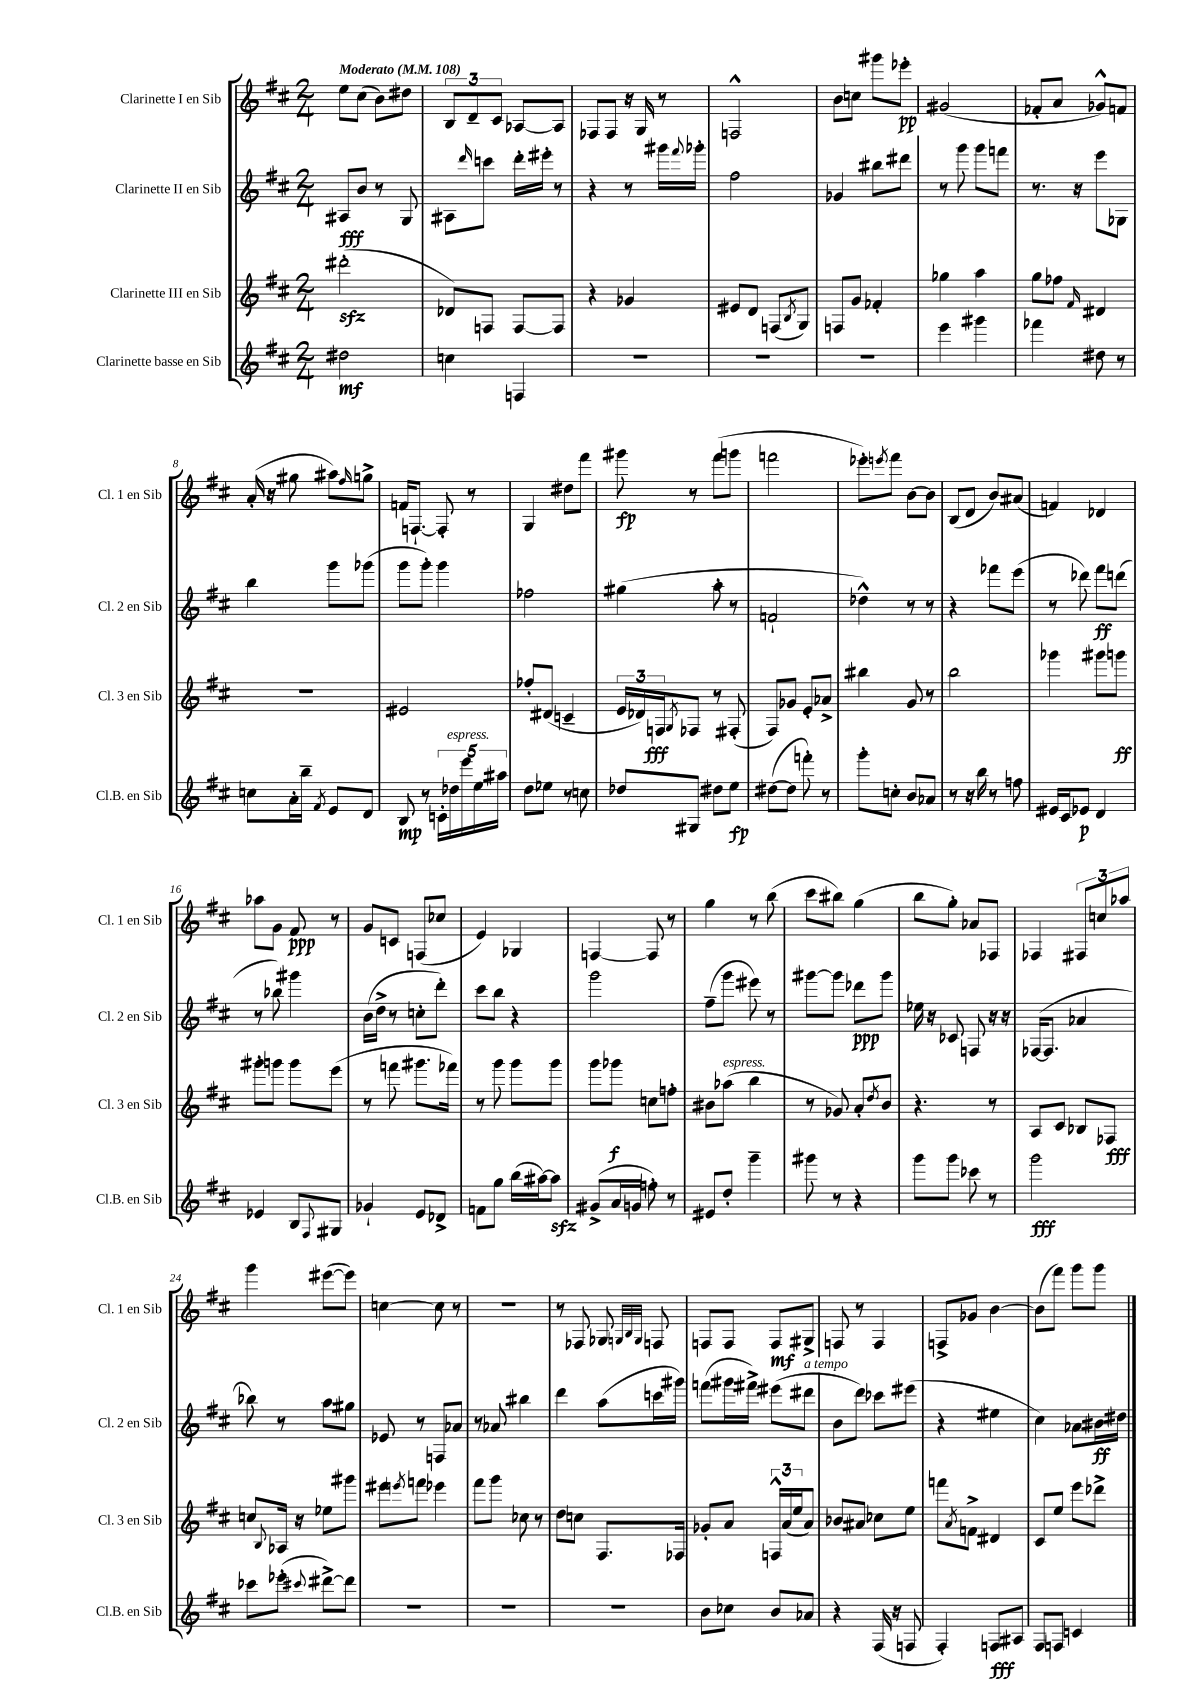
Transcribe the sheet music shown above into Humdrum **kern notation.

**kern	**kern	**kern	**kern
*staff4	*staff3	*staff2	*staff1
*clefG2	*clefG2	*clefG2	*clefG2
*k[f#c#]	*k[f#c#]	*k[f#c#]	*k[f#c#]
*M2/4	*M2/4	*M2/4	*M2/4
*MM108	*MM108	*MM108	*MM108
2dd#\	(2ddd#'\	8A#/L	8ee\L
.	.	8b/J	(8cc#\J
.	.	8r	8b\L)
.	.	8G/	8dd#\J
=	=	=	=
4cc\	8d-/L)	8A#\L	12B/L
.	.	.	12d~/
.	.	16qqddd/	.
.	8F/J	8ccc\J	.
.	.	.	12c#/J
4F/	[8F/L	16ddd'\LL	[8A-/L
.	.	16eee#'\JJ	.
.	8F/]J	8r	8A-/]J
=	=	=	=
2r	4r	4r	8F-/L
.	.	.	8F-/J
.	4g-/	8r	16r
.	.	.	16G/
.	.	16ggg#\LL	8r
.	.	8qqfff#/	.
.	.	16ggg-'\JJ	.
=	=	=	=
2r	8e#/L	2ff#\	2F^^/
.	8d/J	.	.
.	(8F/L	.	.
.	8qB/	.	.
.	8G/J)	.	.
=	=	=	=
2r	8F/L	4g-/	8b\L
.	8g/J	.	8cc\J
.	4f-'/	8bb#\L	8ggg#\L
.	.	8ddd#\J	8eee-'\J
=	=	=	=
4eee\	4gg-\	8r	(2g#/
.	.	8ggg\	.
4ggg#\	4aa\	8ggg\L	.
.	.	8fff\J	.
=	=	=	=
4fff-\	8gg\L	8.r	8f-'/L
.	8ff-\J	.	8a/J
.	.	16r	.
.	16qqf#/	.	.
8dd#\	4d#/	8eee\L	8g-^^/L)
8r	.	8G-\J	8f/J
=	=	=	=
8cc\L	2r	4bb\	(16a'/
.	.	.	16r
16a'\L	.	.	8gg#\
16bb~\JJ	.	.	.
8qf#/	.	.	.
8e/L	.	8ggg\L	8aa#\L)
.	.	.	16qqff#/
8d/J	.	(8ggg-\J	8gg^\J
=	=	=	=
8B/	2e#/	8ggg\L	16f/LK
.	.	.	[8.F`/J
8r	.	8ggg'\J)	.
20c'\LL	.	4ggg\	8F'/]
20dd-\	.	.	.
20eee\	.	.	.
.	.	.	8r
20ee\	.	.	.
20aa#\JJ	.	.	.
=	=	=	=
8dd\L	8ff-'/L	2ff-\	4G/
8ee-\J	(8d#/J	.	.
8r	4c~/	.	8dd#\L
8cc\	.	.	8fff#\J
=	=	=	=
8dd-/L	24e/LL	(4gg#\	8ggg#\
.	24d-/)	.	.
.	24F/J	.	.
.	8qG/	.	.
8G#/J	8F-/J	.	8r
8dd#\L	8r	8aa'\	(8fff#\L
8ee\J	(8F#'/	8r	8ggg\J
=	=	=	=
([8dd#\L	8F#/L)	2f`/	2fff\
8dd#\]J	8g-/J	.	.
8fff'\)	8e'/L	.	.
8r	8a-^/J	.	.
=	=	=	=
8ggg'\L	4bb#\	4dd-^^\)	8eee-'\L)
.	.	.	8qeee/
8cc'\J	.	.	8fff#\J
8b/L	8g/	8r	[8b\L
8a-/J	8r	8r	8b\]J
=	=	=	=
8r	2bb\	4r	(8B/L
16r	.	.	8d/J
16bb\	.	.	.
8r	.	8fff-\L	8b/L)
8ff\	.	(8eee\J	(8a#/J
=	=	=	=
16e#/LL	4ggg-\	8r	4f/)
16c#/J	.	.	.
8e-/J	.	8ddd-\)	.
4d/	8ggg#\L	8fff#\L	4d-/
.	8ggg\J	(8ddd\J	.
=	=	=	=
4e-/	8ggg#'\L	8r	8aa-\L
.	8ggg\J	8bb-\)	8g\J
8B/L	8ggg\L	4ggg#\	8f#/
8qqF#/	.	.	.
8G#/J	(8eee\J	.	8r
=	=	=	=
4g-`/	8r	(16b\LL	8g/L
.	.	16dd^\JJ	.
.	8fff\	8r	8c/J
8e/L	8.ggg#\L	8cc'\L	(8F/L
8d-^/J	.	8ddd'\J)	8cc-/J
.	16fff-\Jk)	.	.
=	=	=	=
8f\L	8r	8ccc#\L	4e/)
8gg\J	8ggg\	8bb\J	.
(16bb\LL	8ggg\L	4r	4G-/
[16aa#\J)	.	.	.
8aa#\]J	8ggg\J	.	.
=	=	=	=
(8g#^/L	8ggg\L	2ggg\	[4F/
16a/L	8ggg-\J	.	.
16g/JJ	.	.	.
8ff'\)	8cc\L	.	8F/]
8r	8ff'\J	.	8r
=	=	=	=
8e#/L	8b#\L	(8ff#~\L	4gg\
8dd'/J	(8aa-\J	8ggg\J	.
4ggg~\	4bb\	8eee#\)	8r
.	.	8r	(8bb\
=	=	=	=
8ggg#\	8r	[8ggg#\L	8ccc#\L
8r	8g-/)	8ggg#\]J	8bb#\J)
4r	8a'/L	8ddd-\L	(4gg\
.	8qdd/	.	.
.	8b/J	8ggg#\J	.
=	=	=	=
8ggg\L	4.r	16ee-\	8bb\L
.	.	16r	.
8ggg\J	.	8c-/	8gg'\J)
8ccc-\	.	8F/	8a-/L
8r	8r	16r	8F-/J
.	.	16r	.
=	=	=	=
2ggg\	8A/L	([16F-/LK	4F-/
.	.	8.F-/]J	.
.	8c#/J	.	.
.	8B-/L	4a-/	12F#/L
.	.	.	12cc/
.	8F-/J	.	.
.	.	.	12aa-/J
=	=	=	=
8ccc-\L	8cc/L	8bb-\)	4ggg\
.	8qqB/	.	.
(8eee-'\J	16A-/Jk	8r	.
.	16r	.	.
8qqccc#/	.	.	.
[8ddd#^\L)	8ee-\L	8aa\L	([8eee#\L
8ddd#\]J	8ggg#\J	8gg#\J	8eee#\]J)
=	=	=	=
2r	8eee#\L	8e-/	[4cc\
.	8qeee/	.	.
.	8fff\J	8r	.
.	4eee-\	8F/L	8cc\]
.	.	8a-/J	8r
=	=	=	=
2r	8fff#\L	8r	2r
.	8ggg\J	8a-/	.
.	8cc-\	4bb#\	.
.	8r	.	.
=	=	=	=
2r	8dd\L	4ddd\	8r
.	8cc\J	.	8F-/
.	8.F#/L	(8aa\L	8G-/
.	.	.	32qqG/LLL
.	.	.	32qqB/
.	.	.	32qqG/JJJ
.	.	16ccc\L	8F/
.	16F-/Jk	16ggg#\JJ)	.
=	=	=	=
8b\L	8g-'/L	(8fff\L	8F/L
8cc-\J	8a/J	16ggg#\L	8F/J
.	.	16fff#^\JJ)	.
8b/L	24F^^/LL	(8eee#\L	8F/L
.	(24a/	.	.
.	24ee/J	.	.
8a-/J	8a/J)	8ddd#\J	8G#^/J
=	=	=	=
4r	8b-/L	8b\L	8F/
.	8a#/J	8ddd\J)	8r
(16F#/	8cc-\L	8ccc-\L	4F/
16r	.	.	.
8F/	8ee\J	(8eee#\J	.
=	=	=	=
4F#'/)	8fff\L	4r	8F^/L
.	8qa/	.	.
.	8f^\J	.	8g-/J
8F/L	4d#/	4ee#\	[4b\
8A#/J	.	.	.
=	=	=	=
8F#/L	8c#/L	4cc#\)	(8b\]L
8F/J	8ee/J	.	8fff#\J)
4c/	8eee\L	8a-\L	8ggg\L
.	8ddd-^\J	16b#\L	8ggg\J
.	.	16dd#\JJ	.
==	==	==	==
*-	*-	*-	*-
